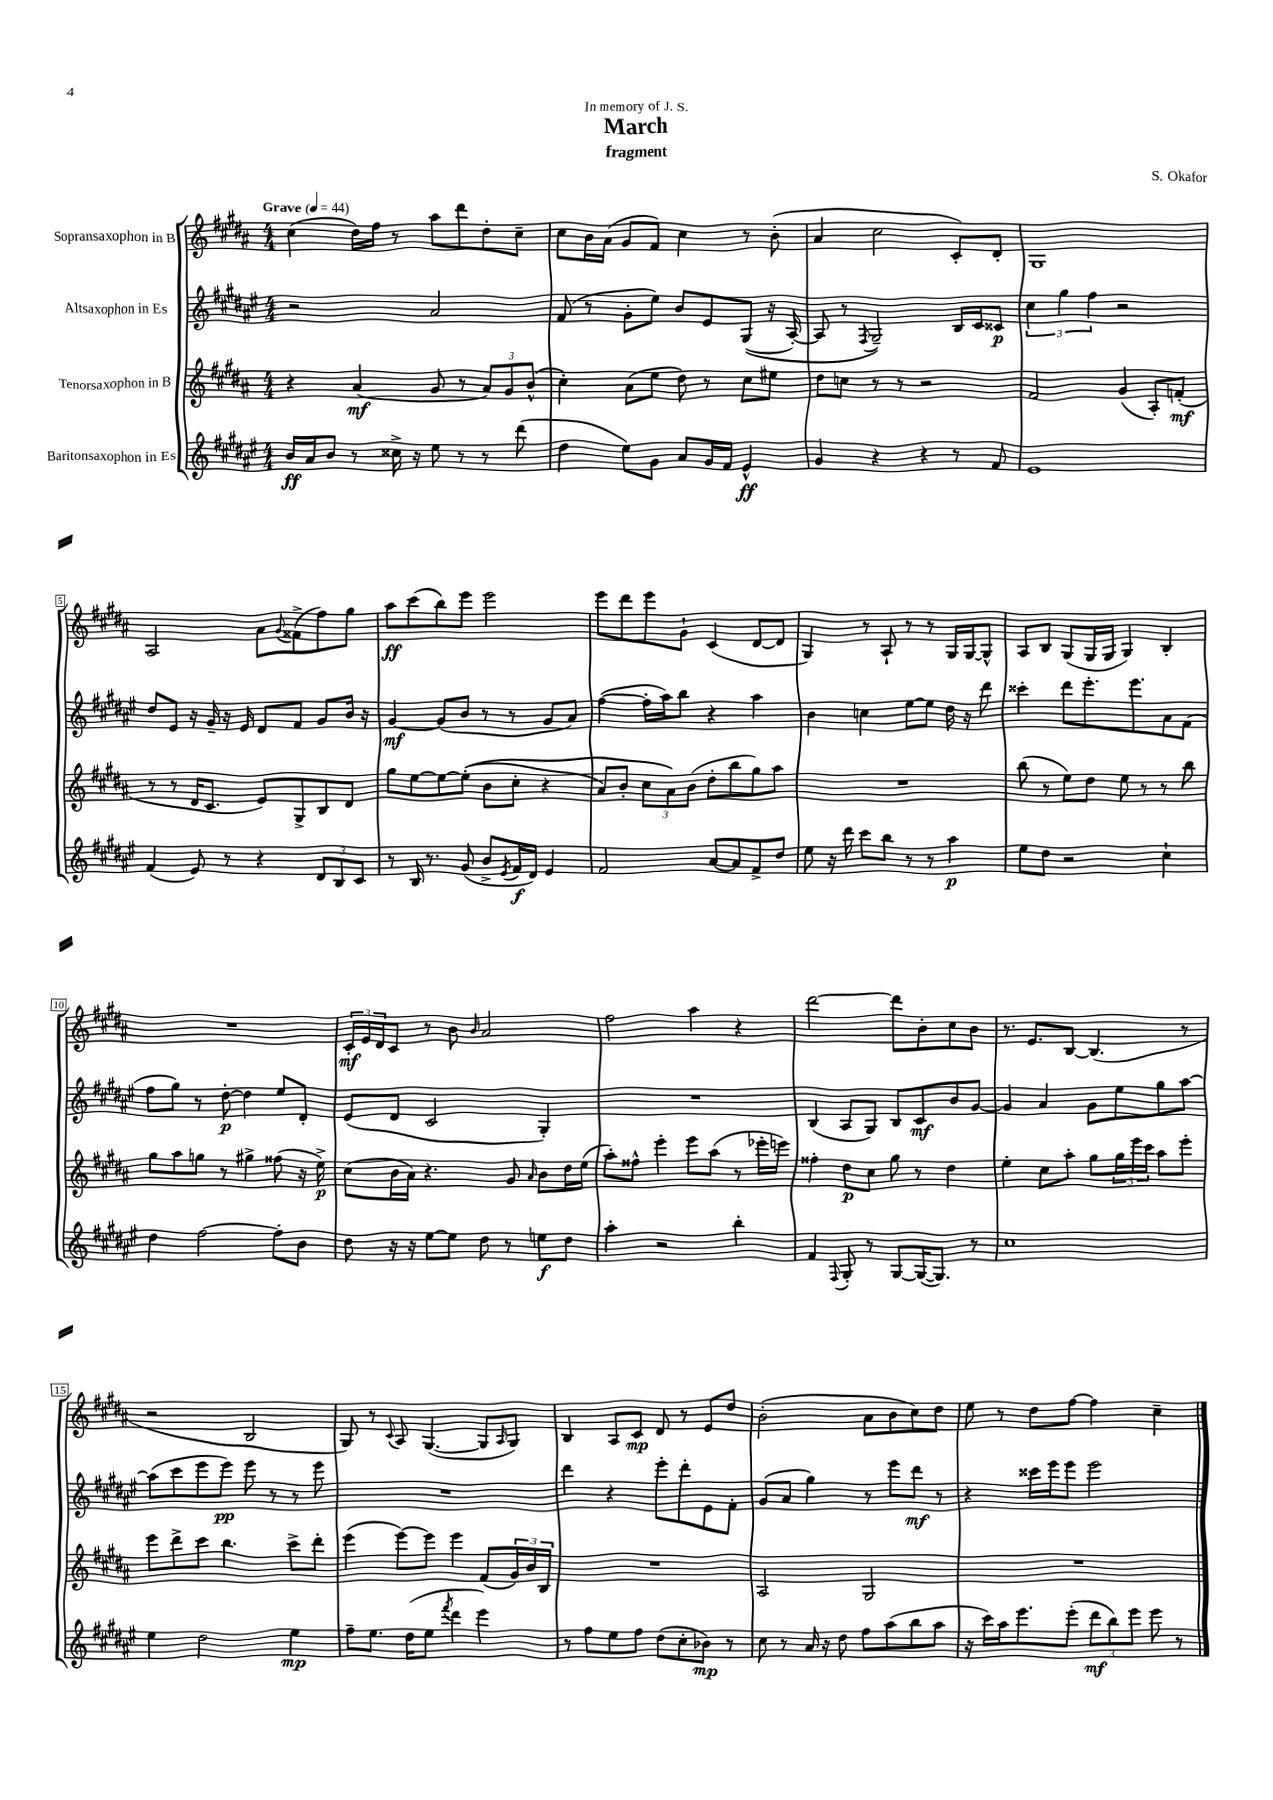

**kern	**dynam	**kern	**dynam	**kern	**dynam	**kern	**dynam
*part4	*part4	*part3	*part3	*part2	*part2	*part1	*part1
*staff4	*staff4	*staff3	*staff3	*staff2	*staff2	*staff1	*staff1
*I"Baritonsaxophon in Es	*	*I"Tenorsaxophon in B	*	*I"Altsaxophon in Es	*	*I"Sopransaxophon in B	*
*clefG2	*	*clefG2	*	*clefG2	*	*clefG2	*
*k[f#c#g#d#a#e#]	*	*k[f#c#g#d#a#]	*	*k[f#c#g#d#a#e#]	*	*k[f#c#g#d#a#]	*
*M4/4	*	*M4/4	*	*M4/4	*	*M4/4	*
*MM44	*	*MM44	*	*MM44	*	*MM44	*
=1	=1	=1	=1	=1	=1	=1	=1
!	!	!	!	!	!	!LO:TX:a:B:t=Grave	!
16b/LL	ff	4r	.	2r	.	(4cc#\	.
16a#/J	.	.	.	.	.	.	.
8b/J	.	.	.	.	.	.	.
8r	.	(4a#/	mf	.	.	16dd#\LL)	.
.	.	.	.	.	.	16ff#\JJ	.
16cc##X^\	.	.	.	.	.	8r	.
16r	.	.	.	.	.	.	.
8ee#\	.	8g#/	.	2a#/	.	8aa#\L	.
8r	.	8r	.	.	.	8ddd#\	.
8r	.	12a#/L)	.	.	.	8dd#'\	.
.	.	12g#/	.	.	.	.	.
(8ddd#\	.	.	.	.	.	8cc#~\J	.
.	.	(12b^^/J	.	.	.	.	.
=2	=2	=2	=2	=2	=2	=2	=2
4dd#\	.	4cc#'\)	.	(8f#/	.	8cc#\L	.
.	.	.	.	8r	.	16b\L	.
.	.	.	.	.	.	(16a#\JJ	.
8ee#\L)	.	(8a#\L	.	8g#'\L	.	8g#/L	.
8g#\J	.	8ee\J	.	8ee#\J)	.	8f#/J)	.
8a#/L	.	8dd#\)	.	8b/L	.	4cc#\	.
16g#/L	.	8r	.	8e#/	.	.	.
16f#/JJ	.	.	.	.	.	.	.
4e#^^/	ff	8cc#\L	.	((8G#/J	.	8r	.
.	.	8ee#X\J	.	16r	.	(8b'\	.
.	.	.	.	[16A#'/)	.	.	.
=3	=3	=3	=3	=3	=3	=3	=3
4g#/	.	8dd#\L	.	8A#/]	.	4a#/	.
.	.	8ccn\J	.	8r	.	.	.
.	.	.	.	8qF#/	.	.	.
4r	.	8r	.	2G#~/)	.	2cc#\	.
.	.	8r	.	.	.	.	.
4r	.	2r	.	.	.	.	.
8r	.	.	.	16B/LL	.	8c#'/L)	.
.	.	.	.	16c#/J	.	.	.
8f#/	.	.	.	8c##X/J	p	8d#'/J	.
=4	=4	=4	=4	=4	=4	=4	=4
1e#	.	2f#/	.	6cc#\	.	1G#	.
.	.	.	.	6gg#\	.	.	.
.	.	.	.	6ff#\	.	.	.
.	.	(4g#/	.	2r	.	.	.
.	.	8A#'/L)	.	.	.	.	.
.	.	(8fn'/J	mf	.	.	.	.
!!LO:LB:g=z
=5	=5	=5	=5	=5	=5	=5	=5
(4f#/	.	8r	.	8dd#/L	.	2A#/	.
.	.	8r	.	8e#/J	.	.	.
8e#/)	.	16d#/KL	.	16r	.	.	.
.	.	8.c#/J	.	16g#~/	.	.	.
8r	.	.	.	16r	.	.	.
.	.	.	.	16e#/	.	.	.
4r	.	8e/L)	.	8d#/L	.	8a#\L	.
.	.	.	.	.	.	8qqg#/	.
.	.	8G#^/	.	8f#/J	.	(8f##X^\	.
12d#/L	.	8B/	.	8g#/L	.	8ff#\)	.
12B/	.	.	.	.	.	.	.
.	.	8d#/J	.	16b/Jk	.	8gg#\J	.
12c#/J	.	.	.	.	.	.	.
.	.	.	.	16r	.	.	.
=6	=6	=6	=6	=6	=6	=6	=6
8r	.	8gg#\L	.	[4g#/	mf	8aa#\L	ff
16B/	.	[8ee\	.	.	.	(8ccc#\	.
8.r	.	.	.	.	.	.	.
.	.	8ee\_	.	(8g#/L]	.	8bb\)	.
(8g#/	.	((8ee'\J]	.	8b/J	.	8eee\J	.
8b^/L	.	8b\L	.	8r	.	2eee\	.
8qe#/	.	.	.	.	.	.	.
16f#/L	f	8cc#'\J	.	8r	.	.	.
16d#/JJ)	.	.	.	.	.	.	.
4e#/	.	4r	.	8g#/L	.	.	.
.	.	.	.	8a#/J)	.	.	.
=7	=7	=7	=7	=7	=7	=7	=7
2f#/	.	8a#/L)	.	([4ff#\	.	8eee\L	.
.	.	8b'/J	.	.	.	8ddd#\	.
.	.	12cc#\L	.	16ff#'\LL]	.	8eee\	.
.	.	.	.	16aa#\J)	.	.	.
.	.	12a#\)	.	.	.	.	.
.	.	.	.	8bb\J	.	8g#`\J	.
.	.	(12b\J	.	.	.	.	.
[8a#/L	.	8dd#'\L	.	4r	.	(4c#/	.
8a#/]	.	8bb\	.	.	.	.	.
8f#^/	.	8gg#\)	.	4aa#\	.	[8d#/L	.
8dd#/J	.	8aa#\J	.	.	.	8d#/J]	.
=8	=8	=8	=8	=8	=8	=8	=8
8ee#\	.	1r	.	4b\	.	4G#/)	.
16r	.	.	.	.	.	.	.
16ddd#\	.	.	.	.	.	.	.
8ccc#\L	.	.	.	4ccn\	.	8r	.
8bb\J	.	.	.	.	.	8A#`/	.
8r	.	.	.	[8ee#\L	.	8r	.
8r	.	.	.	8ee#\J]	.	8r	.
4aa#\	p	.	.	16dd#\	.	16G#/LL	.
.	.	.	.	16r	.	[16G#/J	.
.	.	.	.	8ddd#\	.	8G#^^/J]	.
=9	=9	=9	=9	=9	=9	=9	=9
8ee#\L	.	(8bb\	.	4ccc##X'\	.	8A#/L	.
8dd#\J	.	8r	.	.	.	8B/J	.
2r	.	8ee\L)	.	8ddd#\L	.	(8G#/L	.
.	.	8dd#\J	.	8.eee#'\	.	16G#/L	.
.	.	.	.	.	.	16G#/JJ	.
.	.	8ee\	.	.	.	4G#/)	.
.	.	.	.	8.eee#\	.	.	.
.	.	8r	.	.	.	.	.
4cc#`\	.	8r	.	8a#\	.	4B'/	.
.	.	8bb\	.	(8f#\J	.	.	.
!!LO:LB:g=z
=10	=10	=10	=10	=10	=10	=10	=10
4dd#\	.	8gg#\L	.	8ff#\L	.	1r	.
.	.	8aa#\	.	8gg#\J)	.	.	.
[2ff#\	.	8ggn\J	.	8r	.	.	.
.	.	8r	.	[8dd#'\	p	.	.
.	.	4gg#X^\	.	4dd#\]	.	.	.
8ff#'\L]	.	(8ff##X\	.	8ee#/L	.	.	.
8b\J	.	16r	.	8d#'/J	.	.	.
.	.	16ee^\)	p	.	.	.	.
=11	=11	=11	=11	=11	=11	=11	=11
8dd#\	.	(8cc#\L	.	(8e#/L	.	24c#'/LL	mf
.	.	.	.	.	.	24e/	.
.	.	.	.	.	.	24d#/J	.
16r	.	16b\L	.	8d#/J	.	8c#/J	.
16r	.	16a#\JJ)	.	.	.	.	.
[8ee#\L	.	4.r	.	2c#/	.	8r	.
8ee#\J]	.	.	.	.	.	8b\	.
.	.	.	.	.	.	16qqb/	.
8dd#\	.	.	.	.	.	2a#/	.
8r	.	8g#/	.	.	.	.	.
.	.	16qqa#/	.	.	.	.	.
8een\L	f	8b\L	.	4G#'/)	.	.	.
8dd#\J	.	16dd#\L	.	.	.	.	.
.	.	(16ee\JJ	.	.	.	.	.
=12	=12	=12	=12	=12	=12	=12	=12
4aa#'\	.	8aa#'\L)	.	1r	.	2ff#\	.
.	.	8ff##X^^\J	.	.	.	.	.
2r	.	4eee'\	.	.	.	.	.
.	.	8eee\L	.	.	.	4aa#\	.
.	.	(8aa#\J	.	.	.	.	.
4bb'\	.	8r	.	.	.	4r	.
.	.	16eee-X'\LL	.	.	.	.	.
.	.	16eeen\JJ)	.	.	.	.	.
=13	=13	=13	=13	=13	=13	=13	=13
4f#/	.	4ff##X'\	.	(4B/	.	[2ddd#\	.
8qqF#/	.	.	.	.	.	.	.
8G#'/	.	8dd#\L	p	8A#/L	.	.	.
8r	.	8cc#\J	.	8G#/J)	.	.	.
[8G#/L	.	8gg#\	.	8B/L	.	8ddd#\L]	.
(16G#/K_	.	8r	.	8c#/	mf	8b'\	.
8.G#/J])	.	.	.	.	.	.	.
.	.	4dd#\	.	8b/	.	8cc#\	.
8r	.	.	.	[8g#/J	.	8b\J	.
=14	=14	=14	=14	=14	=14	=14	=14
1cc#	.	4ee'\	.	4g#/]	.	8.r	.
.	.	.	.	.	.	8.e/L	.
.	.	8cc#\L	.	4a#/	.	.	.
.	.	8aa#'\J	.	.	.	[8B/J	.
.	.	8gg#\L	.	8g#\L	.	(4.B/]	.
.	.	24gg#\L	.	8ee#\	.	.	.
.	.	24eee\	.	.	.	.	.
.	.	24ccc#\JJ	.	.	.	.	.
.	.	8aa#\L	.	8gg#\	.	.	.
.	.	8eee'\J	.	[8aa#\J	.	8r	.
!!LO:LB:g=z
=15	=15	=15	=15	=15	=15	=15	=15
4ee#\	.	8eee\L	.	(8aa#\L]	.	2r	.
.	.	8ddd#^\	.	8ccc#\	.	.	.
2dd#\	.	8ccc#\J	.	8eee#\	.	.	.
.	.	4.bb\	.	8eee#\J)	pp	.	.
.	.	.	.	8eee#\	.	2B/	.
.	.	.	.	8r	.	.	.
4ee#\	mp	8ccc#^\L	.	8r	.	.	.
.	.	8ddd#'\J	.	8eee#\	.	.	.
=16	=16	=16	=16	=16	=16	=16	=16
8ff#~\L	.	(4eee\	.	1r	.	8G#/)	.
8.ee#\J	.	.	.	.	.	8r	.
.	.	.	.	.	.	8qqc#/	.
.	.	[8eee\L)	.	.	.	8A#/	.
(16dd#\KL	.	.	.	.	.	.	.
8ee#\J	.	8eee\J]	.	.	.	([4.G#/	.
8qfff#/	.	.	.	.	.	.	.
4ddd#\	.	4eee\	.	.	.	.	.
4eee#\)	.	(8f#/L	.	.	.	8G#/L]	.
.	.	.	.	.	.	16qqA#/	.
.	.	24g#/L)	.	.	.	8G#/J)	.
.	.	24b/	.	.	.	.	.
.	.	24B/JJ	.	.	.	.	.
=17	=17	=17	=17	=17	=17	=17	=17
8r	.	1r	.	4ddd#\	.	4B/	.
8ff#\L	.	.	.	.	.	.	.
8ee#\	.	.	.	4r	.	8A#/L	.
8ff#\J	.	.	.	.	.	8c#/J	mp
(8dd#\L	.	.	.	8eee#'\L	.	8d#/	.
8cc#'\	.	.	.	8ddd#'\	.	8r	.
8b-X\J)	mp	.	.	8e#\	.	8e/L	.
8r	.	.	.	8f#'\J	.	8dd#/J	.
=18	=18	=18	=18	=18	=18	=18	=18
8cc#\	.	2A#/	.	(8g#/L	.	(2b'\	.
8r	.	.	.	8a#/J	.	.	.
16a#/	.	.	.	4gg#\)	.	.	.
16r	.	.	.	.	.	.	.
8dd#\	.	.	.	.	.	.	.
8ff#\L	.	2G#/	.	8r	.	8a#\L	.
(8aa#\	.	.	.	8eee#\L	.	8b\	.
8bb\	.	.	.	8ddd#\J	mf	8cc#\)	.
8aa#\J	.	.	.	8r	.	8dd#\J	.
=19	=19	=19	=19	=19	=19	=19	=19
16r	.	1r	.	4r	.	8ee\	.
16ccc#\LL)	.	.	.	.	.	.	.
16aa#\J	.	.	.	.	.	8r	.
8.eee#\	.	.	.	.	.	.	.
.	.	.	.	16ccc##X\LL	.	8dd#\L	.
.	.	.	.	16eee#\J	.	.	.
(8eee#'\J	.	.	.	8eee#\J	.	[8ff#\J	.
12ddd#\L	mf	.	.	2eee#\	.	4ff#\]	.
12bb\)	.	.	.	.	.	.	.
12eee#\J	.	.	.	.	.	.	.
8eee#\	.	.	.	.	.	4cc#~\	.
8r	.	.	.	.	.	.	.
==	==	==	==	==	==	==	==
*-	*-	*-	*-	*-	*-	*-	*-
